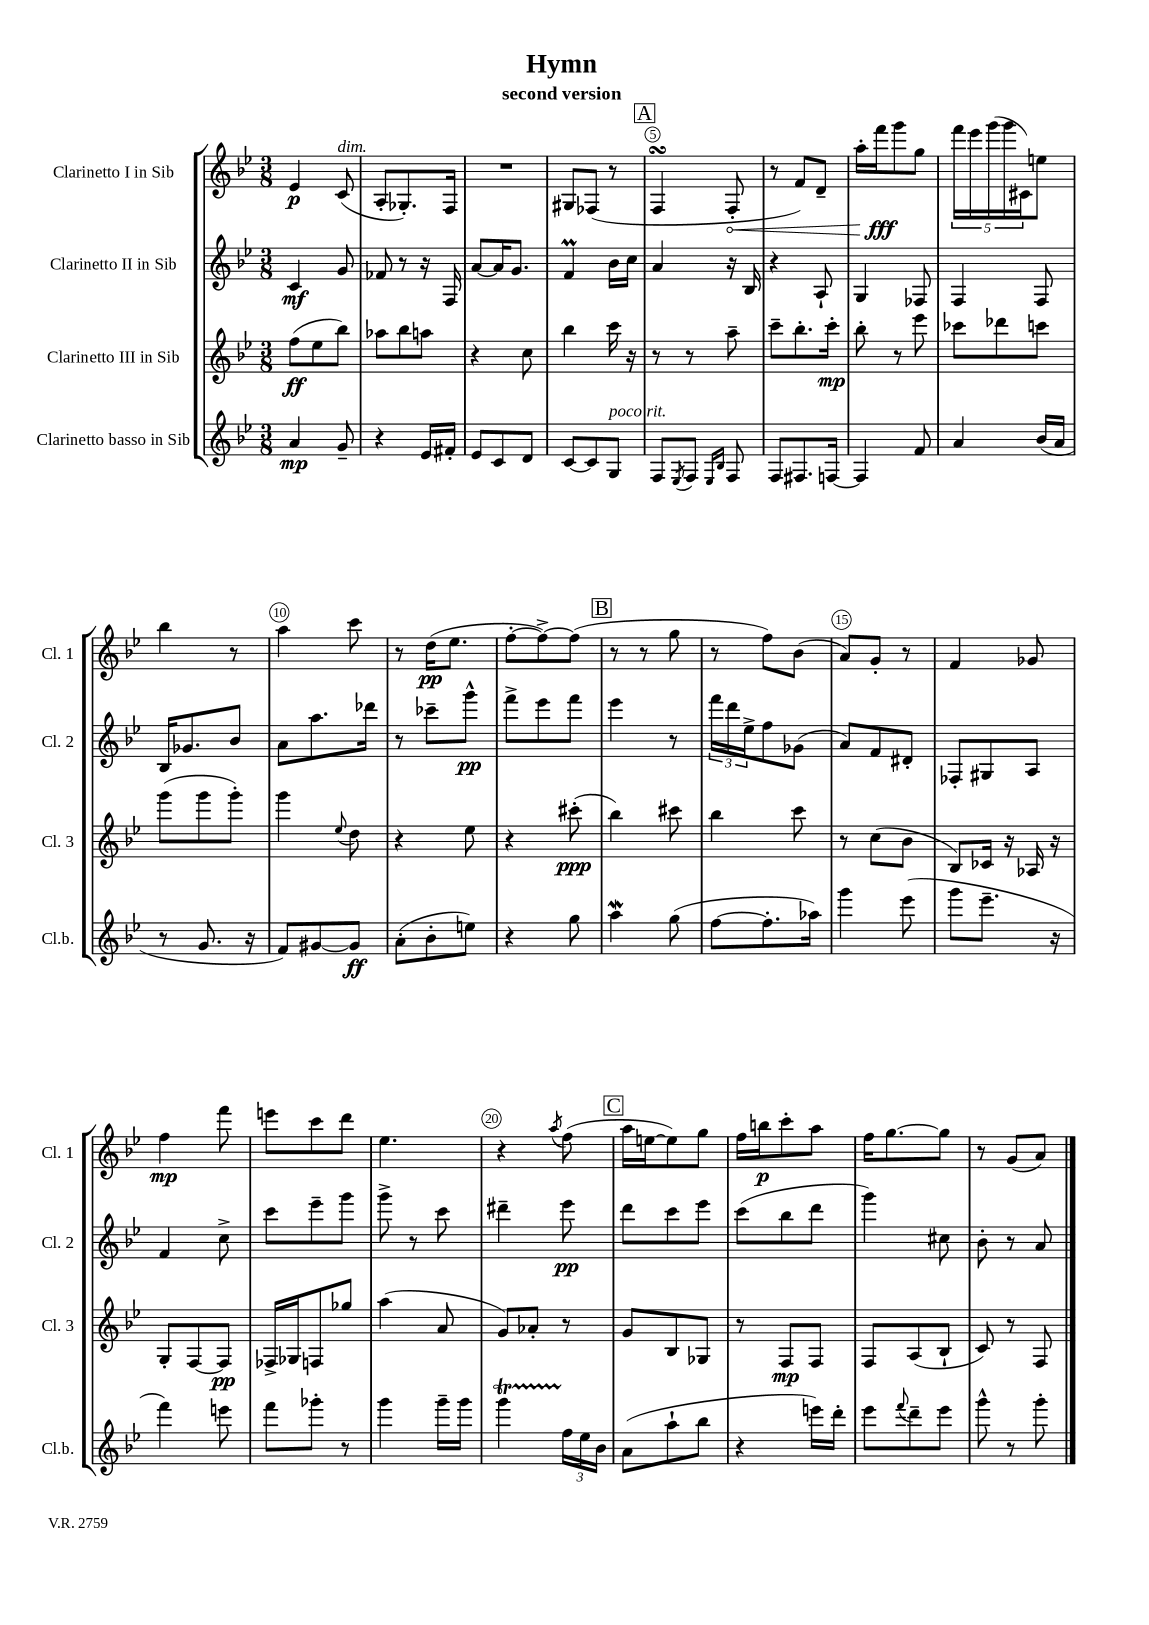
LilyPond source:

\header { title = "Hymn" subtitle = "second version" }
<<
\new StaffGroup <<
\new Staff = "s0" \with { instrumentName = "Clarinetto I in Sib" shortInstrumentName = "Cl. 1" } {
    \clef treble \key bes \major \numericTimeSignature \time 3/8
    ees'4\p c'8^\markup { \italic "dim." }( |
    a8-. ges8.-.) f16 |
    R4. |
    gis8 fes8( r8 |
    \mark \markup { \box "A" } f4\turn \once \override Hairpin.circled-tip = ##t f8-.\< |
    r8 f'8) d'8-- |
    a''16-. f'''16\fff\! g'''8 g''8 |
    \tuplet 5/4 { f'''16 ees'''16 g'''16( g'''16 cis'16) } e''8 |
    bes''4 r8 |
    a''4 c'''8 |
    r8 d''16\pp( ees''8. |
    f''8~-. f''8~->) f''8( |
    \mark \markup { \box "B" } r8 r8 g''8 |
    r8 f''8) bes'8( |
    a'8) g'8-. r8 |
    f'4 ges'8 |
    f''4\mp f'''8 |
    e'''8 c'''8 d'''8 |
    ees''4. |
    r4 \acciaccatura { a''8 } f''8( |
    \mark \markup { \box "C" } a''16 e''16~ e''8) g''8 |
    f''16 b''16\p c'''8-. a''8 |
    f''16 g''8.~ g''8 |
    r8 g'8( a'8) \bar "|." |
}
\new Staff = "s1" \with { instrumentName = "Clarinetto II in Sib" shortInstrumentName = "Cl. 2" } {
    \clef treble \key bes \major \numericTimeSignature \time 3/8
    c'4\mf g'8 |
    fes'8 r8 r16 f16 |
    a'8~ a'16 g'8. |
    f'4\prall bes'16 c''16 |
    \mark \markup { \box "A" } a'4 r16 bes16 |
    r4 a8-! |
    g4 fes8 |
    f4 f8 |
    bes16 ges'8. bes'8 |
    a'8 a''8. des'''16 |
    r8 ces'''8-- g'''8-^\pp |
    f'''8-> ees'''8 f'''8 |
    \mark \markup { \box "B" } ees'''4 r8 |
    \tuplet 3/2 { f'''16 d'''16 ees''16-> } f''8 ges'8( |
    a'8) f'8 dis'8-. |
    fes8-. gis8 a8 |
    f'4 c''8-> |
    c'''8 ees'''8-- g'''8 |
    g'''8-> r8 c'''8 |
    dis'''4-- ees'''8\pp |
    \mark \markup { \box "C" } d'''8 c'''8 ees'''8 |
    c'''8( bes''8 d'''8 |
    g'''4) cis''8 |
    bes'8-. r8 a'8 \bar "|." |
}
\new Staff = "s2" \with { instrumentName = "Clarinetto III in Sib" shortInstrumentName = "Cl. 3" } {
    \clef treble \key bes \major \numericTimeSignature \time 3/8
    f''8\ff( ees''8 bes''8) |
    aes''8 bes''8 a''8 |
    r4 c''8 |
    bes''4 c'''16 r16 |
    \mark \markup { \box "A" } r8 r8 a''8-- |
    c'''8-- bes''8.-. c'''16-.\mp |
    bes''8-. r8 ees'''8 |
    ces'''8 des'''8 c'''8 |
    g'''8( g'''8 g'''8-.) |
    g'''4 \appoggiatura { ees''8 } d''8 |
    r4 ees''8 |
    r4 cis'''8-.\ppp( |
    \mark \markup { \box "B" } bes''4) cis'''8 |
    bes''4 c'''8 |
    r8 c''8( bes'8 |
    bes8) ces'16 r16 aes16 r16 |
    g8-. f8~ f8\pp |
    fes16-> ges16 f8 ges''8 |
    a''4( a'8 |
    g'8) aes'8-. r8 |
    \mark \markup { \box "C" } g'8 bes8 ges8 |
    r8 f8\mp f8 |
    f8 a8( bes8-! |
    c'8) r8 f8 \bar "|." |
}
\new Staff = "s3" \with { instrumentName = "Clarinetto basso in Sib" shortInstrumentName = "Cl.b." } {
    \clef treble \key bes \major \numericTimeSignature \time 3/8
    a'4\mp g'8-- |
    r4 ees'16 fis'16-. |
    ees'8 c'8 d'8 |
    c'8~ c'8 g8^\markup { \italic "poco rit." } |
    \mark \markup { \box "A" } f8 \acciaccatura { ees8 } f8 \grace { ees16 bes16 } f8 |
    f8 fis8. f16~ |
    f4 f'8 |
    a'4 bes'16( a'16 |
    r8 g'8. r16 |
    f'8) gis'8~ gis'8\ff |
    a'8-.( bes'8-. e''8) |
    r4 g''8 |
    \mark \markup { \box "B" } a''4\mordent g''8( |
    f''8~ f''8.-. aes''16) |
    g'''4 ees'''8( |
    g'''8 ees'''8.-- r16 |
    f'''4) e'''8 |
    f'''8 ges'''8-. r8 |
    g'''4 g'''16-- g'''16 |
    g'''4\startTrillSpan \tuplet 3/2 { f''16\stopTrillSpan ees''16 bes'16 } |
    \mark \markup { \box "C" } a'8( a''8-! bes''8 |
    r4 e'''16) d'''16-. |
    ees'''8 \appoggiatura { f'''8 } d'''8-- ees'''8 |
    g'''8-^ r8 g'''8-. \bar "|." |
}
>>
>>
\layout { \context { \Score \override BarNumber.break-visibility = ##(#f #t #t) barNumberVisibility = #(every-nth-bar-number-visible 5) \override BarNumber.stencil = #(make-stencil-circler 0.1 0.3 ly:text-interface::print) } }
